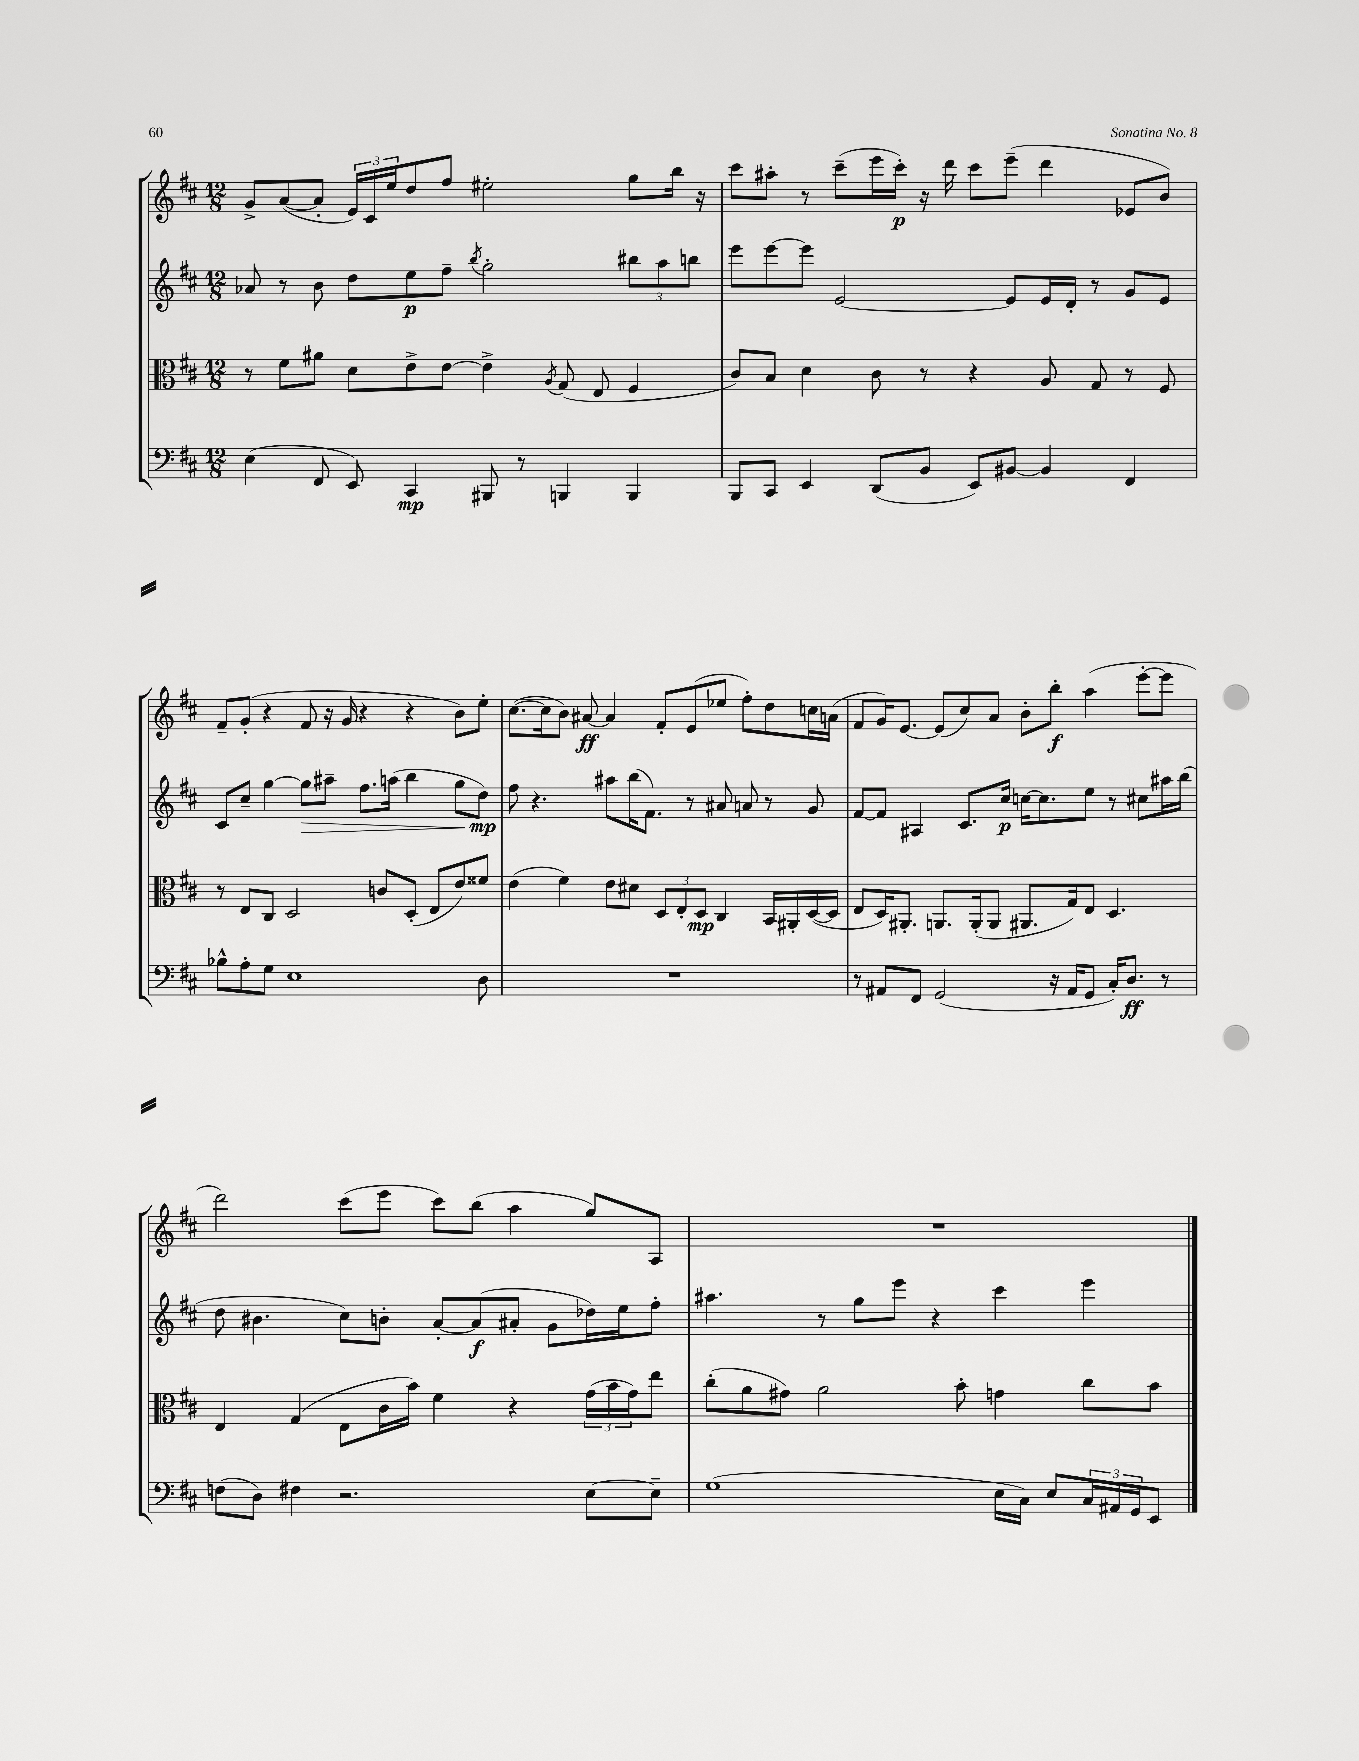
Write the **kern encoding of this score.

**kern	**kern	**kern	**kern
*staff4	*staff3	*staff2	*staff1
*clefF4	*clefC3	*clefG2	*clefG2
*k[f#c#]	*k[f#c#]	*k[f#c#]	*k[f#c#]
*M12/8	*M12/8	*M12/8	*M12/8
(4E	8r	8a-	8g^
.	8f#	8r	([8a
8FF#	8a#	8b	8a']
8EE)	8d	8dd	24e)
.	.	.	24c#
.	.	.	24ee
4CC#	8e^	8ee	8dd
.	[8e	8ff#~	8ff#
.	.	8qbb	.
8BBB#	4e^]	2gg'	2ee#'
8r	.	.	.
.	8qA	.	.
4BBB	(8G	.	.
.	8E	.	.
4BBB	4F#	12bb#	8gg
.	.	12aa	.
.	.	.	16bb
.	.	12bb	.
.	.	.	16r
=	=	=	=
8BBB	8c#)	8eee	8ccc#
8CC#	8B	[8eee	8aa#'
4EE	4d	8eee]	8r
.	.	[2e	(8ccc#~
(8DD	8c#	.	16eee
.	.	.	16ccc#')
8BB	8r	.	16r
.	.	.	16ddd
8EE)	4r	.	8ccc#
[8BB#	.	8e]	(8eee~
4BB#]	8A	16e	4ddd
.	.	16d'	.
.	8G	8r	.
4FF#	8r	8g	8e-
.	8F#	8e	8b)
=	=	=	=
8B-^^	8r	8c#	8f#~
8A'	8E	8cc#~	(8g'
8G	8C#	[4gg	4r
1E	2D	.	.
.	.	8gg]	8f#
.	.	8aa#~	16r
.	.	.	16g
.	.	8.ff#	4r
.	8c	.	.
.	.	(16aa	.
.	(8D'	4bb	4r
.	8E	.	.
.	8e)	8gg	8b)
8D	8f##	8dd)	8ee'
=	=	=	=
1.r	(4e	8ff#	([8.cc#
.	.	4.r	.
.	.	.	16cc#]
.	4f#)	.	8b)
.	.	.	[8a#
.	8e	8aa#	4a#]
.	8d#	(16bb	.
.	.	8.f#)	.
.	12D	.	8f#'
.	12E'	.	.
.	.	8r	(8e
.	12D	.	.
.	4C#	8a#	8ee-
.	.	8a	8ff#')
.	16BB	8r	8dd
.	16AA#'	.	.
.	([16D	8g	16cc
.	16D]	.	(16a
=	=	=	=
8r	8E	[8f#	8f#
8AA#	16D)	8f#]	16g)
.	8.AA#'	.	[8.e
8FF#	.	4A#	.
(2GG	8.AA	.	(8e]
.	.	8.c#	8cc#)
.	(16AA'	.	.
.	8AA	.	8a
.	.	16cc#	.
.	8.AA#	[16cc	8b'
.	.	8.cc]	.
16r	.	.	8bb'
16AA#	16G)	.	.
8GG	8E	8ee	(4aa
16C#')	4.D	8r	.
8.D	.	.	.
.	.	8cc#	[8eee'
8r	.	16aa#	8eee]
.	.	(16bb	.
=	=	=	=
(8F	4E	8dd	2ddd)
8D)	.	4.b#	.
4F#	(4G	.	.
2.r	8E	8cc#)	(8ccc#
.	16c#	8b'	8eee
.	16b)	.	.
.	4f#	[8a'	8ccc#)
.	.	(8a]	(8bb
.	4r	8a#'	4aa
.	.	8g	.
[8E	(24g	16dd-)	8gg)
.	24b	.	.
.	.	16ee	.
.	24g)	.	.
8E~]	8ee	8ff#'	8A
=	=	=	=
(1G	(8cc#'	4.aa#	1.r
.	8a	.	.
.	8g#)	.	.
.	2a	8r	.
.	.	8gg	.
.	.	8eee	.
.	.	4r	.
.	8b'	.	.
16E	4g	4ccc#	.
16C#)	.	.	.
8E	.	.	.
24C#	8cc#	4eee	.
24AA#	.	.	.
24GG	.	.	.
8EE	8b	.	.
==	==	==	==
*-	*-	*-	*-
